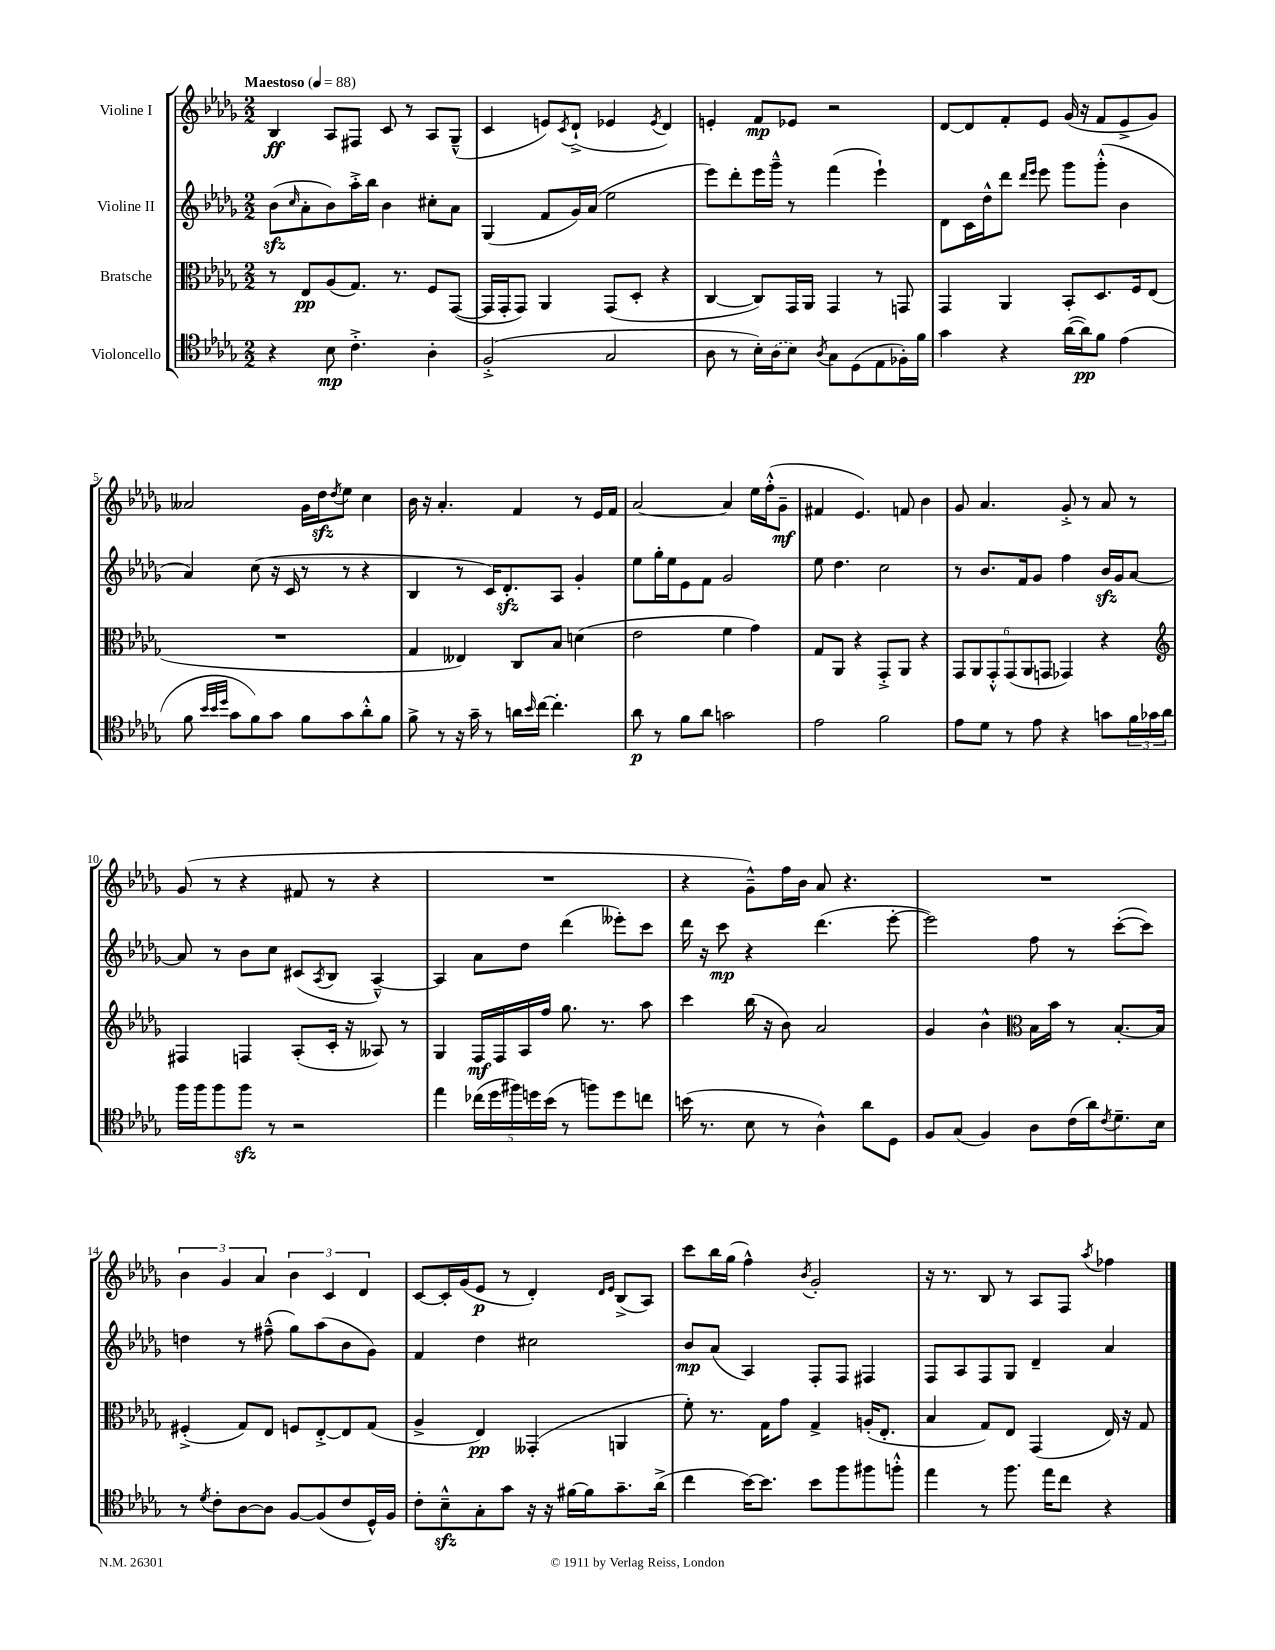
<<
\new StaffGroup <<
\new Staff = "s0" \with { instrumentName = "Violine I" } {
    \clef treble \key des \major \numericTimeSignature \time 2/2 \tempo "Maestoso" 4 = 88
    bes4\ff aes8 fis8 c'8 r8 aes8 ges8---^( |
    c'4 e'8) \acciaccatura { c'8 } des'8-!->( ees'4 \acciaccatura { ees'8 } des'4) |
    e'4-. f'8\mp ees'8 r2 |
    des'8~ des'8 f'8-. ees'8 ges'16( r16 f'8 ees'8-> ges'8) |
    aeses'2 ges'16 des''16\sfz \acciaccatura { des''8 } ees''8 c''4 |
    bes'16 r16 aes'4.-. f'4 r8 ees'16 f'16 |
    aes'2~ aes'4 ees''16 f''16-.-^( ges'8--\mf |
    fis'4 ees'4.) f'8 bes'4 |
    ges'8 aes'4. ges'8-.-> r8 aes'8 r8 |
    ges'8( r8 r4 fis'8 r8 r4 |
    R1 |
    r4 ges'8---^) f''16 bes'16 aes'8 r4. |
    R1 |
    \tuplet 3/2 { bes'4 ges'4 aes'4 } \tuplet 3/2 { bes'4 c'4 des'4 } |
    c'8~ c'16-. ges'16( ees'8\p r8 des'4-.) \grace { des'16 ees'16 } bes8->( aes8) |
    c'''8 bes''16 ges''16( f''4-^) \acciaccatura { bes'8 } ges'2-. |
    r16 r8. bes8 r8 aes8 f8 \acciaccatura { aes''8 } fes''4 \bar "|." |
}
\new Staff = "s1" \with { instrumentName = "Violine II" } {
    \clef treble \key des \major \numericTimeSignature \time 2/2
    bes'8\sfz( \grace { c''16 } aes'8-. bes'8) aes''16-.-> bes''16 bes'4 cis''8-. aes'8 |
    ges4( f'8 ges'16) aes'16( ees''2 |
    ees'''8) des'''8-. ees'''16 ges'''16---^ r8 f'''4( ees'''4-!) |
    des'8 c'16 des''16-^ des'''8 \grace { des'''16 ees'''16 } ees'''8 ges'''8 ges'''8-.-^( bes'4 |
    aes'4) c''8( r16 c'16 r8 r8 r4 |
    bes4 r8 c'16) des'8.-.\sfz aes8 ges'4-. |
    ees''8 ges''16-. ees''16 ees'8 f'8 ges'2 |
    ees''8 des''4. c''2 |
    r8 bes'8. f'16 ges'8 f''4 bes'16\sfz ges'16 aes'8~ |
    aes'8 r8 bes'8 c''8 cis'8( \acciaccatura { aes8 } bes8 aes4~---^) |
    aes4 aes'8 des''8 des'''4( eeses'''8-.) c'''8 |
    des'''16 r16 c'''8\mp r4 des'''4.( ees'''8~-. |
    ees'''2) f''8 r8 c'''8~-.( c'''8) |
    d''4 r8 fis''8---^( ges''8) aes''8( bes'8 ges'8) |
    f'4 des''4 cis''2 |
    bes'8\mp aes'8( aes4) f8-. f8 fis4 |
    f8 aes8 f8 ges8 des'4-- aes'4 \bar "|." |
}
\new Staff = "s2" \with { instrumentName = "Bratsche" } {
    \clef alto \key des \major \numericTimeSignature \time 2/2
    r8 ees8\pp aes8( ges8.) r8. f8 ges,8~( |
    ges,16 ges,16-. ges,8) aes,4 ges,8( des8-. r4 |
    c4~ c8) ges,16 aes,16 ges,4 r8 g,8 |
    ges,4 aes,4 bes,8-. des8. f16 ees8( |
    R1 |
    ges4 eeses4) c8 bes8 d'4( |
    ees'2 f'4 ges'4) |
    ges8 aes,8 r4 ges,8-.-> aes,8 r4 |
    \tuplet 6/4 { ges,8 aes,8 ges,8-.-^ ges,8( aes,8 g,8 } ges,4) r4 |
    \clef treble fis4 f4 aes8-.( c'16-. r16 aeses8) r8 |
    ges4 f16\mf f16 aes16 f''16 ges''8. r8. aes''8 |
    c'''4 bes''16( r16 bes'8) aes'2 |
    ges'4 bes'4-^ \clef alto bes16 bes'16 r8 bes8.~-. bes16 |
    fis4-.->( ges8) ees8 f8 ees8~-.-> ees8 ges8( |
    aes4-> ees4\pp) geses,4-.( a,4 |
    f'8-.) r8. ges16 ges'8 ges4-> a16-.( ees8.-. |
    bes4 ges8) ees8 ges,4( ees16) r16 ges8 \bar "|." |
}
\new Staff = "s3" \with { instrumentName = "Violoncello" } {
    \clef tenor \key des \major \numericTimeSignature \time 2/2
    r4 bes8\mp c'4.-.-> aes4-. |
    f2-.->( ges2 |
    aes8 r8 bes16-.) \once \slurDashed aes16( bes8) \acciaccatura { aes8 } ges8 des8( ees8 fes16-.) f'16 |
    ges'4 r4 aes'16~( aes'16\pp) f'8 ees'4( |
    f'8 \grace { bes'32 bes'32 des''32 } ges'8 f'8) ges'8 f'8 ges'8 aes'8-.-^ f'8 |
    f'8-> r8 r16 ges'16-- r8 a'16 \grace { bes'16 } c''16~ c''4.-. |
    aes'8\p r8 f'8 aes'8 g'2 |
    ees'2 f'2 |
    ees'8 des'8 r8 ees'8 r4 g'8 \tuplet 3/2 { f'16 ges'16 aes'16 } |
    f''16 f''16 f''8 f''8\sfz r8 r2 |
    ees''4 \tuplet 5/4 { ces''16( des''16 fis''16) d''16 bes'16( } r8 f''8) d''8 c''8 |
    b'16( r8. bes8 r8 aes4-^) aes'8 des8 |
    f8 ges8( f4) aes8 c'16( aes'16) \acciaccatura { c'8 } des'8.-- bes16 |
    r8 \acciaccatura { des'8 } c'8-. aes8~ aes8 f8~ f8( c'8 des16-^) f16 |
    c'8-. bes8---^\sfz ges8-. ges'8 r16 r16 fis'16~ fis'16 ges'8.-- aes'16->( |
    c''4 bes'16~) bes'8. bes'8 f''8 fis''8 f''8-.-^ |
    ees''4 r8 f''8. ees''16 c''8 r4 \bar "|." |
}
>>
>>
